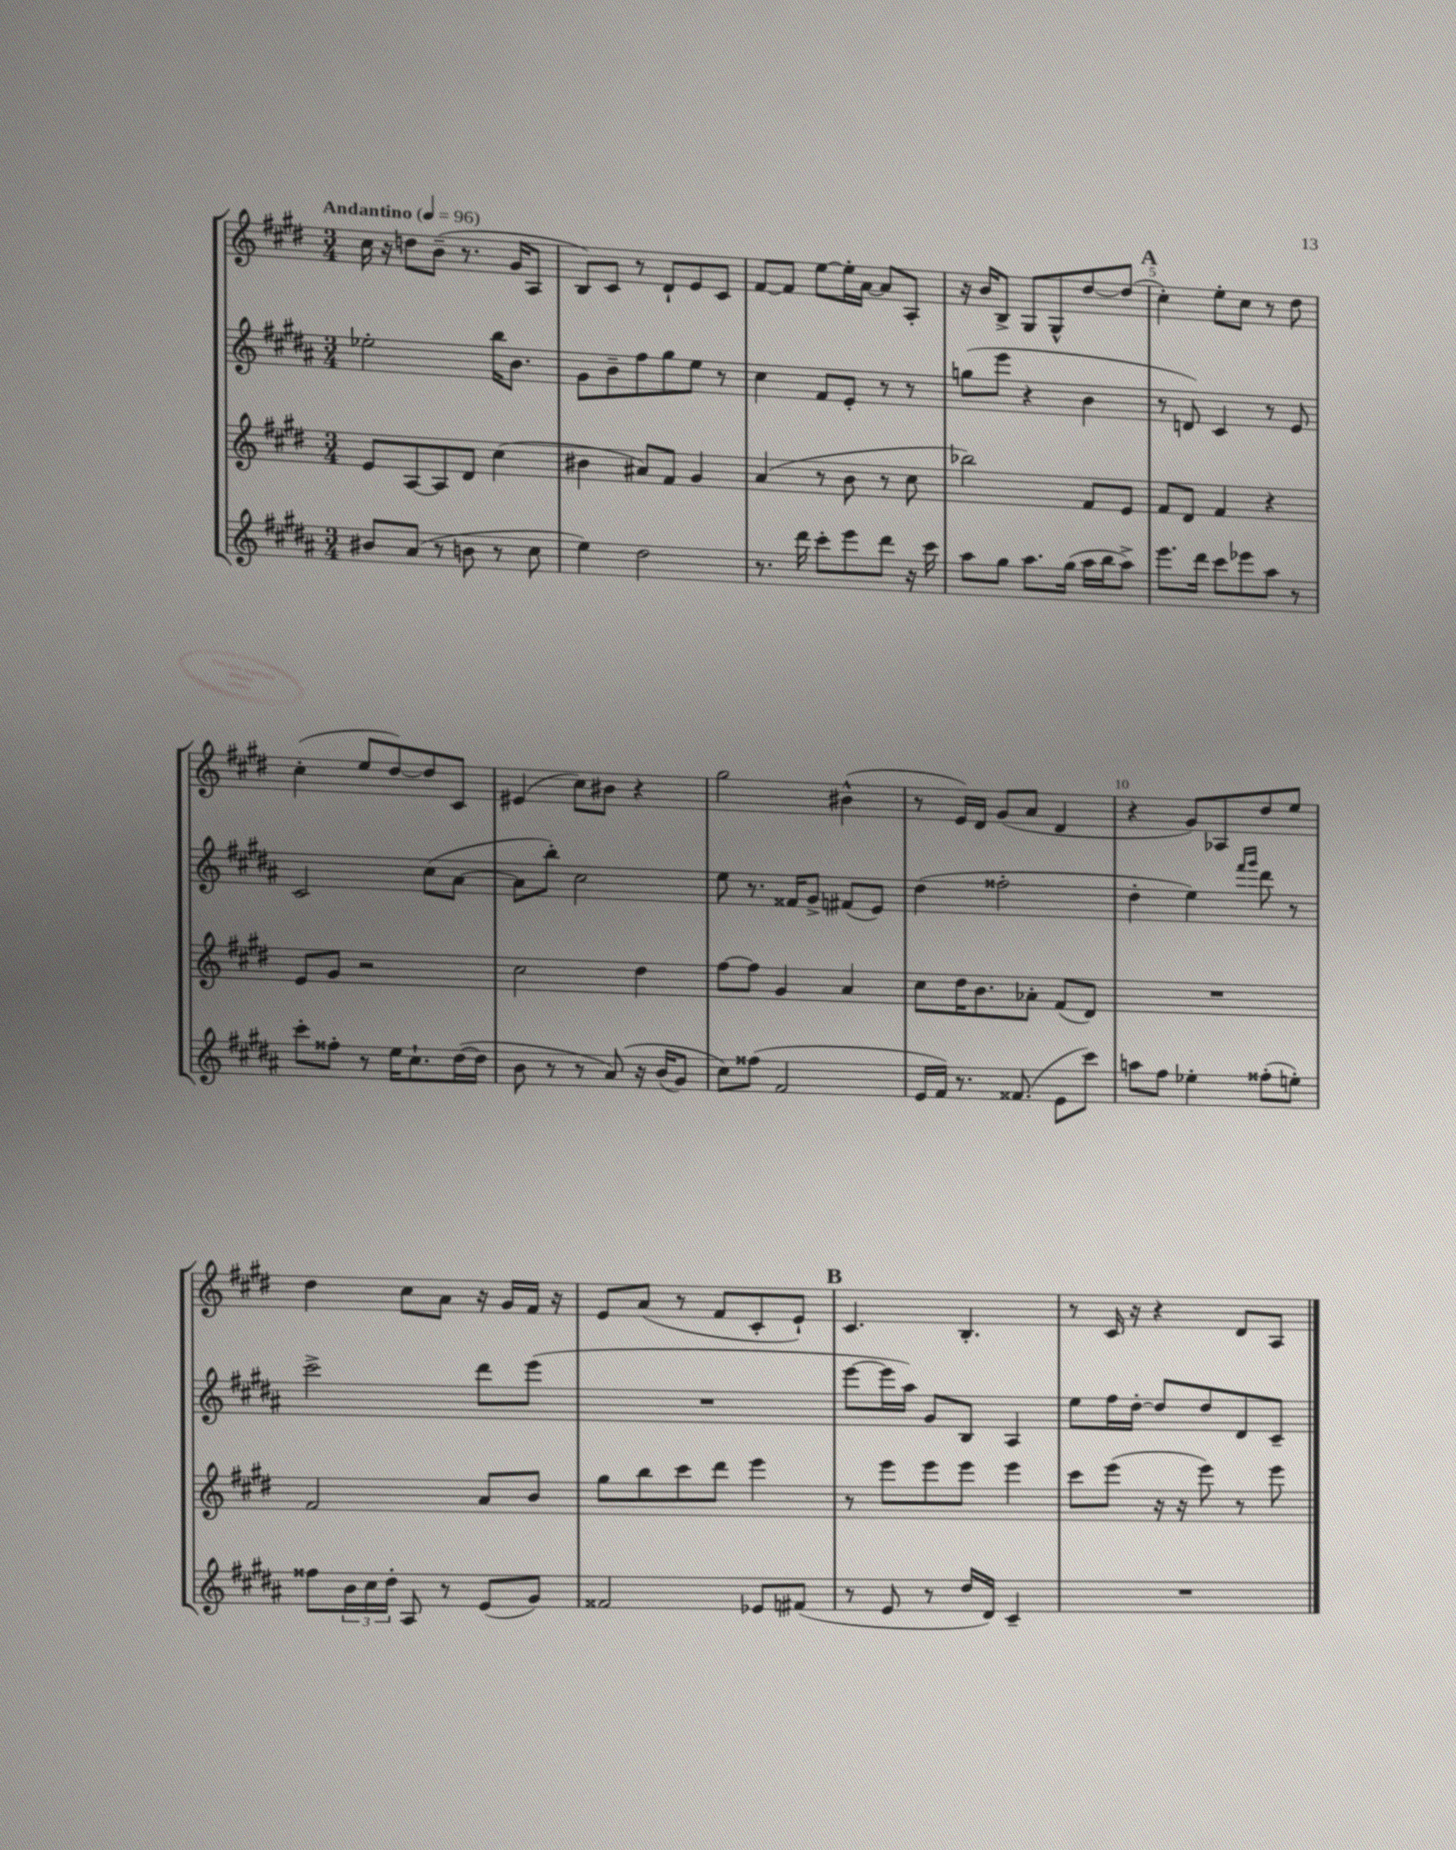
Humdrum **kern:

**kern	**kern	**kern	**kern
*part4	*part3	*part2	*part1
*staff4	*staff3	*staff2	*staff1
*clefG2	*clefG2	*clefG2	*clefG2
*k[f#c#g#d#a#]	*k[f#c#g#d#]	*k[f#c#g#d#a#]	*k[f#c#g#d#]
*M3/4	*M3/4	*M3/4	*M3/4
*MM96	*MM96	*MM96	*MM96
=1	=1	=1	=1
!	!	!	!LO:TX:a:B:t=Andantino
8b#X/L	8e/L	2ee-X'\	16cc#\
.	.	.	16r
(8a#/J	[8A/	.	8ddn\L
8r	8A/]	.	(8b~\J
8bn\	8d#/J	.	8.r
8r	(4cc#\	16bb\KL	.
.	.	8.b\J	16g#/KL
8cc#\	.	.	8A/J
=2	=2	=2	=2
4ee\)	4b#X\	8g#\L	8B/L)
.	.	8b~\	8c#/J
2dd#\	8a#X/L)	8ff#\	8r
.	8f#/J	8gg#\	8d#`/L
.	4g#/	8ee\J	8e/
.	.	8r	8c#/J
=3	=3	=3	=3
8.r	(4a/	4cc#\	[8f#/L
.	.	.	8f#/J]
16ddd#\	.	.	.
8ccc#'\L	8r	8f#/L	[8ee\L
8eee\	8b\	8e'/J	16ee'\L]
.	.	.	[16a\JJ
8ddd#\J	8r	8r	8a/L]
16r	8cc#\	8r	8A'/J
16ccc#\	.	.	.
=4	=4	=4	=4
8aa#\L	2bb-X\)	(8ggn\L	16r
.	.	.	16b/KL
8gg#\J	.	8eee\J	8B^/J
8.aa#\L	.	4r	8G#/L
.	.	.	8G#^^/
(16gg#\Jk	.	.	.
16aa#\LL	8f#/L	4b\	[8dd#/
16bb\J	.	.	.
8aa#^\J)	8e/J	.	(8dd#/J]
!!LO:REH:place=s1:t=A
=5	=5	=5	=5
8.eee\L	8f#/L	8r	4cc#'\)
.	8d#/J	8dn/)	.
16ddd#\Jk	.	.	.
8ccc#\L	4f#/	4c#/	8ee'\L
8eee-X\	.	.	8cc#\J
8aa#\J	4r	8r	8r
8r	.	8e/	8dd#\
!!LO:LB:g=z
=6	=6	=6	=6
8ccc#'\L	8e/L	2c#/	(4cc#'\
8ff##X'\J	8g#/J	.	.
8r	2r	.	8ee/L
16ee\KL	.	.	[8dd#/)
8.cc#`\	.	.	.
.	.	(8cc#\L	8dd#/]
([16dd#\L	.	[8a#\J	8c#/J
16dd#\JJ]	.	.	.
=7	=7	=7	=7
8b\	2cc#\	8a#\L]	(4e#X/
8r	.	8bb'\J)	.
8r	.	2cc#\	8cc#\L)
(8a#/)	.	.	8b#X\J
16r	4dd#\	.	4r
(16b/KL	.	.	.
8g#/J)	.	.	.
=8	=8	=8	=8
8cc#\L)	[8ff#\L	8ee\	2gg#\
(8ff##X\J	8ff#\J]	8.r	.
2f#/	4g#/	.	.
.	.	16f##X/KL	.
.	.	8g#^/J	.
.	4a/	(8f#X/L	(4b#X^^\
.	.	8e/J)	.
=9	=9	=9	=9
16e/LL	8cc#\L	(4dd#\	8r
16f#/JJ)	.	.	.
8.r	16dd#\K	.	16e/LL)
.	8.b\	.	16d#/JJ
.	.	2ff##X'\	(8g#/L
(8.f##X/	.	.	.
.	8a-X'\J	.	8a/J
8e\L	(8f#/L	.	4d#/
8ccc#\J)	8d#/J)	.	.
=10	=10	=10	=10
8aan\L	2.r	4dd#'\	4r
8ff#\J	.	.	.
4ee-X'\	.	4ee\)	8g#/L)
.	.	.	8A-X/
.	.	16qqfff#/LL	.
.	.	16qqggg#/JJ	.
(8ff##X'\L	.	8ddd#\	8dd#/
8een'\J)	.	8r	8ee/J
!!LO:LB:g=z
=11	=11	=11	=11
8ff##X\L	2f#/	2ccc#^\	4dd#\
24b\L	.	.	.
24cc#\	.	.	.
24dd#'\JJ	.	.	.
8A#/	.	.	8cc#\L
8r	.	.	8a\J
(8e/L	8a/L	8ddd#\L	16r
.	.	.	16g#/LL
8g#/J)	8b/J	(8eee\J	16f#/JJ
.	.	.	16r
=12	=12	=12	=12
2f##X/	8gg#\L	2.r	8e/L
.	8bb\	.	(8a/J
.	8ccc#\	.	8r
.	8ddd#\J	.	8f#/L
8e-X/L	4eee\	.	8c#'/
(8f#X/J	.	.	8e`/J)
!!LO:REH:place=s1:t=B
=13	=13	=13	=13
8r	8r	[8eee\L	4.c#/
8e/	8eee\L	16eee\L]	.
.	.	16aa#\JJ)	.
8r	8eee\	8g#/L	.
16dd#/LL	8eee\J	8B/J	4.B'/
16d#/JJ)	.	.	.
4c#~/	4eee\	4A#/	.
=14	=14	=14	=14
2.r	8ccc#\L	8ee\L	8r
.	(8eee\J	16ff#\L	16c#/
.	.	[16dd#'\JJ	16r
.	16r	8dd#/L]	4r
.	16r	.	.
.	8eee\)	8dd#/	.
.	8r	8d#/	8d#/L
.	8eee\	8c#~/J	8A/J
==	==	==	==
*-	*-	*-	*-
